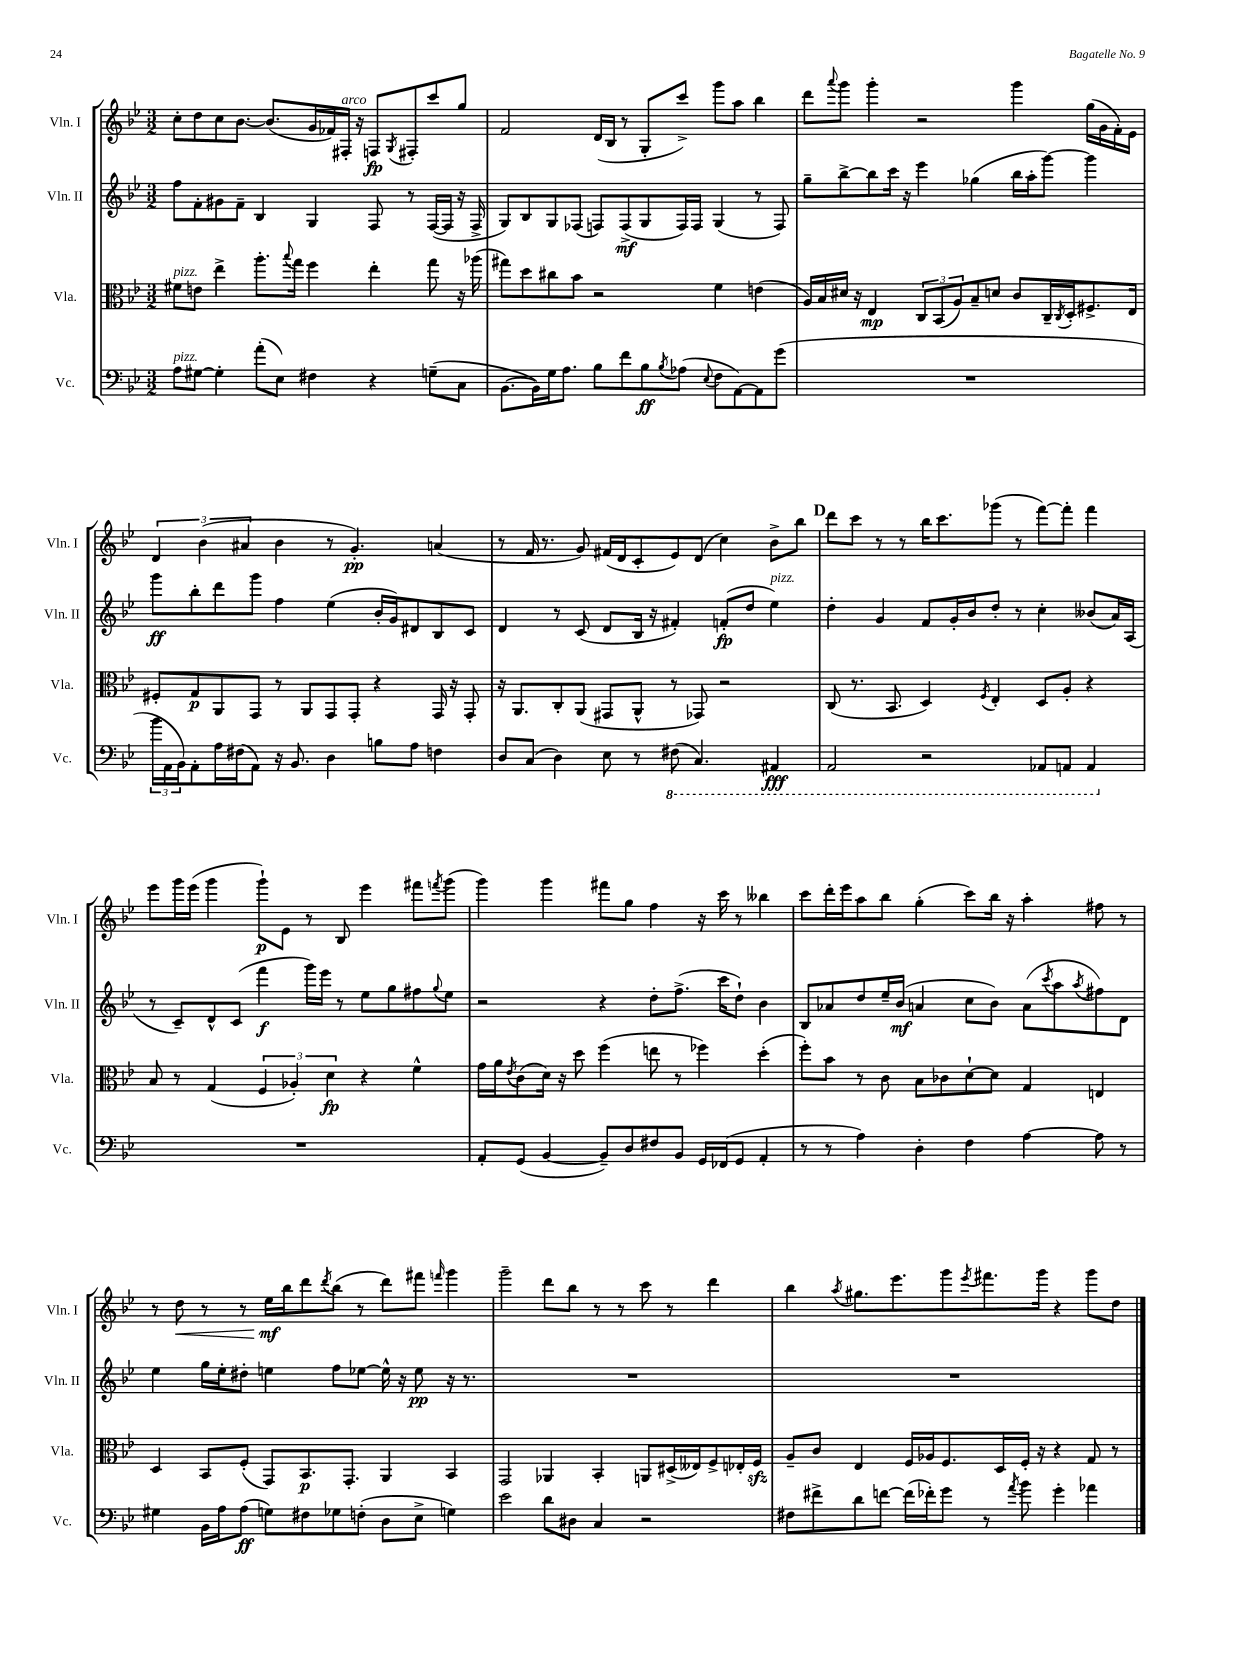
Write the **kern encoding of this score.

**kern	**kern	**kern	**kern
*staff4	*staff3	*staff2	*staff1
*clefF4	*clefC3	*clefG2	*clefG2
*k[b-e-]	*k[b-e-]	*k[b-e-]	*k[b-e-]
*M3/2	*M3/2	*M3/2	*M3/2
8A\L	8f#\L	8ff\L	8cc'\L
[8G#\J	8e\J	8f'\	8dd\
4G#'\]	4ee-^\	8g#\	8cc\
.	.	8f~\J	[8.b-\J
(8a'\L	8.aa'\L	4B-/	.
.	.	.	(8.b-/]L
8E-\J)	.	.	.
.	8qqbb-/	.	.
.	16gg\Jk	.	.
4F#\	4ff\	4G/	16g/L
.	.	.	16f-/)
.	.	.	16F#'/JJ
.	.	.	16r
4r	4ee-'\	8F/	8F/L
.	.	.	8qG/
.	.	8r	8F#'/
(8G~\L	8gg\	([16F/LL	8ccc/
.	.	16F/]JJ	.
8C\J	16r	16r	8gg/J
.	(16aa-\	16F^/	.
=	=	=	=
[8.BB-\L	8gg#\L)	8G/L)	2f/
.	8dd\	8B-/	.
16BB-\]L)	.	.	.
16G\J	8cc#\	8G/	.
8.A\J	.	.	.
.	8b-\J	(8F-/J	.
8B-\L	2r	8F/L)	(16d/LL
.	.	.	16B-/JJ
8f\	.	(8F^/	8r
8B-\	.	8G/	8G'/L
8qB-/	.	.	.
(8A-\J	.	16F/L)	8ccc^/J)
.	.	16F/JJ	.
8qqE-/	.	.	.
8F\L	4f\	(4G/	8ggg\L
[8AA\)	.	.	8aa\J
8AA\]	(4e\	8r	4bb-\
(8g\J	.	8F/)	.
=	=	=	=
1.r	16A/LL)	8gg~\L	8ddd\L
.	16B-/	.	.
.	.	.	8qqaaa/
.	16d#/JJ	[8bb-^\	8ggg\J
.	16r	.	.
.	4E-/	8bb-\]	4ggg'\
.	.	16ccc\Jk	.
.	.	16r	.
.	12C/L	4eee-\	2r
.	(12BB-/	.	.
.	12A/)	.	.
.	8B-~/	(4gg-\	.
.	8d/J	.	.
.	8c/L	16bb-\LL	4ggg\
.	.	16aa'\J	.
.	16C~/L	[8ggg\J)	.
.	8qC/	.	.
.	16D'/J	.	.
.	8.F#^/	4ggg\]	(16gg\LL
.	.	.	16g\
.	.	.	16f'\)
.	16E-/Jk	.	16e-\JJ
=	=	=	=
24b-\LL	8F#'/L	8ggg\L	6d/
24AA\	.	.	.
24BB-\J)	.	.	.
8AA'\	8G/	8bb-'\	.
.	.	.	(6b-\
16A\L	8AA/	8ddd\	.
(16F#\J	.	.	.
.	.	.	6a#/
8AA\J)	8GG/J	8ggg\J	.
16r	8r	4ff\	4b-\
8.BB-/	.	.	.
.	8AA/L	.	.
4D\	8GG/	(4ee-\	8r
.	8GG'/J	.	4.g'/)
8B\L	4r	16b-'/LL	.
.	.	16g/J)	.
8A\J	.	8d#/	.
4F\	16GG/	8B-/	(4a/
.	16r	.	.
.	8GG'/	8c/J	.
=	=	=	=
8D/L	16r	4d/	8r
.	8.AA/L	.	.
(8C/J	.	.	16f/
.	.	.	8.r
4D\)	8C'/	8r	.
.	(8AA/J	(8c/	8g/)
8E-\	8GG#/L	8d/L	(16f#/LL
.	.	.	16d/J
8r	8AA^^/J	16B-/Jk	8c'/
.	.	16r	.
(8FF#\	8r	4f#'/)	8e-/)
4.CC/)	8GG-/)	.	(8d/J
.	2r	(8f'/L	4cc\)
.	.	8dd/J	.
4AAA#/	.	4ee-\)	8b-^\L
.	.	.	8bb-\J
=	=	=	=
2AAA/	(8C/	4dd'\	8ddd\L
.	8.r	.	8ccc\J
.	.	4g/	8r
.	8.BB-/	.	.
.	.	.	8r
2r	4D/)	8f/L	16bb-\LK
.	.	.	8.ccc\
.	.	16g'/L	.
.	.	16b-/J	.
.	8qF/	.	.
.	4E-'/	8dd'/J	(8ggg-\J
.	.	8r	8r
8AAA-/L	8D/L	4cc'\	[8fff\L)
8AAA/J	8A'/J	.	8fff'\]J
4AAA/	4r	(8b--/L	4fff\
.	.	16a/L)	.
.	.	(16A/JJ	.
=	=	=	=
1.r	8B-/	8r	8eee-\L
.	8r	8c~/L)	16ggg\L
.	.	.	(16eee-\JJ
.	(4G/	8d^^/	4ggg\
.	.	(8c/J	.
.	6F/	4fff\	8ggg`\L)
.	.	.	8e-\J
.	6A-'/)	.	.
.	.	16ggg\LL)	8r
.	.	16eee-\JJ	.
.	6d\	.	.
.	.	8r	8B-/
.	4r	8ee-\L	4eee-\
.	.	8gg\	.
.	4f^^\	8ff#\	8fff#\L
.	.	8qqgg/	8qfff/
.	.	8ee-\J	(8ggg\J
=	=	=	=
8AA'/L	16g\LL	2r	4ggg\)
.	16a\J	.	.
.	8qe-/	.	.
(8GG/J	(8c\	.	.
[4BB-/	16d\Jk)	.	4ggg\
.	16r	.	.
.	8dd\	.	.
8BB-~/]L)	(4ff\	4r	8fff#\L
8D/	.	.	8gg\J
8F#/	8ee\	8dd'\L	4ff\
8BB-/J	8r	(8.ff^\J	.
16GG/LL	4ff-\)	.	16r
(16FF-/J	.	16ccc\LK	16ccc\
8GG/J	.	8dd`\J)	8r
4AA'/	(4dd'\	4b-\	4bb--\
=	=	=	=
8r	8ff'\L)	8B-/L	8ccc\L
8r	8b-\J	8a-/	16ddd'\L
.	.	.	16eee-\J
4A\)	8r	8dd/	8aa\
.	8c\	16ee-~/L	8bb-\J
.	.	(16b-/JJ	.
4D'\	8B-\L	4a/	(4gg'\
.	8c-\	.	.
4F\	[8d`\	8cc\L	8ccc\L)
.	8d\]J	8b-\J)	16bb-\Jk
.	.	.	16r
[4A\	4G/	(8a\L	4aa'\
.	.	8qccc/	.
.	.	8aa\	.
.	.	8qaa/	.
8A\]	4E/	8ff#\)	8ff#\
8r	.	8d\J	8r
=	=	=	=
4G#\	4D/	4ee-\	8r
.	.	.	8dd\
16BB-\LL	8BB-/L	16gg\LL	8r
16A\J	.	16ee-'\J	.
(8A\J	(8F'/J	8dd#'\J	8r
8G\L)	8GG/L)	4ee\	16ee-\LL
.	.	.	16bb-\J
8F#\	8.BB-/	.	8ddd\
.	.	.	8qddd/
8G-\	.	8ff\L	(8bb-\J
.	8.GG'/J	.	.
(8F'\J	.	[8ee-\J	8r
8D\L	4AA/	16ee-^^\]	8ddd\L)
.	.	16r	.
8E-^\J	.	8ee-\	8fff#\J
.	.	.	16qqfff/
4G\)	4BB-/	16r	4ggg\
.	.	8.r	.
=	=	=	=
2e-\	2GG/	1.r	2ggg~\
8d\L	4AA-/	.	8ddd\L
8D#\J	.	.	8bb-\J
4C/	4BB-'/	.	8r
.	.	.	8r
2r	8AA/L	.	8ccc\
.	(16D#^/L	.	8r
.	16E--/J)	.	.
.	8F^/	.	4ddd\
.	16E-'/L	.	.
.	16F/JJ	.	.
=	=	=	=
8F#\L	8A~/L	1.r	4bb-\
8f#^\	8c/J	.	.
.	.	.	8qaa/
8d\	4E-/	.	8.gg#\L
[8f\J	.	.	.
.	.	.	8.eee-\
(16f\]LL	16F/LL	.	.
16f-'\J)	16A-/J	.	.
8g\J	8.F/	.	8ggg\
.	.	.	8qeee-/
8r	.	.	8.fff#\
.	16D/L	.	.
8qa/	.	.	.
8b-\	16F'/JJ	.	.
.	16r	.	16ggg\Jk
4g'\	4r	.	4r
4a-\	8G/	.	8ggg\L
.	8r	.	8dd\J
==	==	==	==
*-	*-	*-	*-
